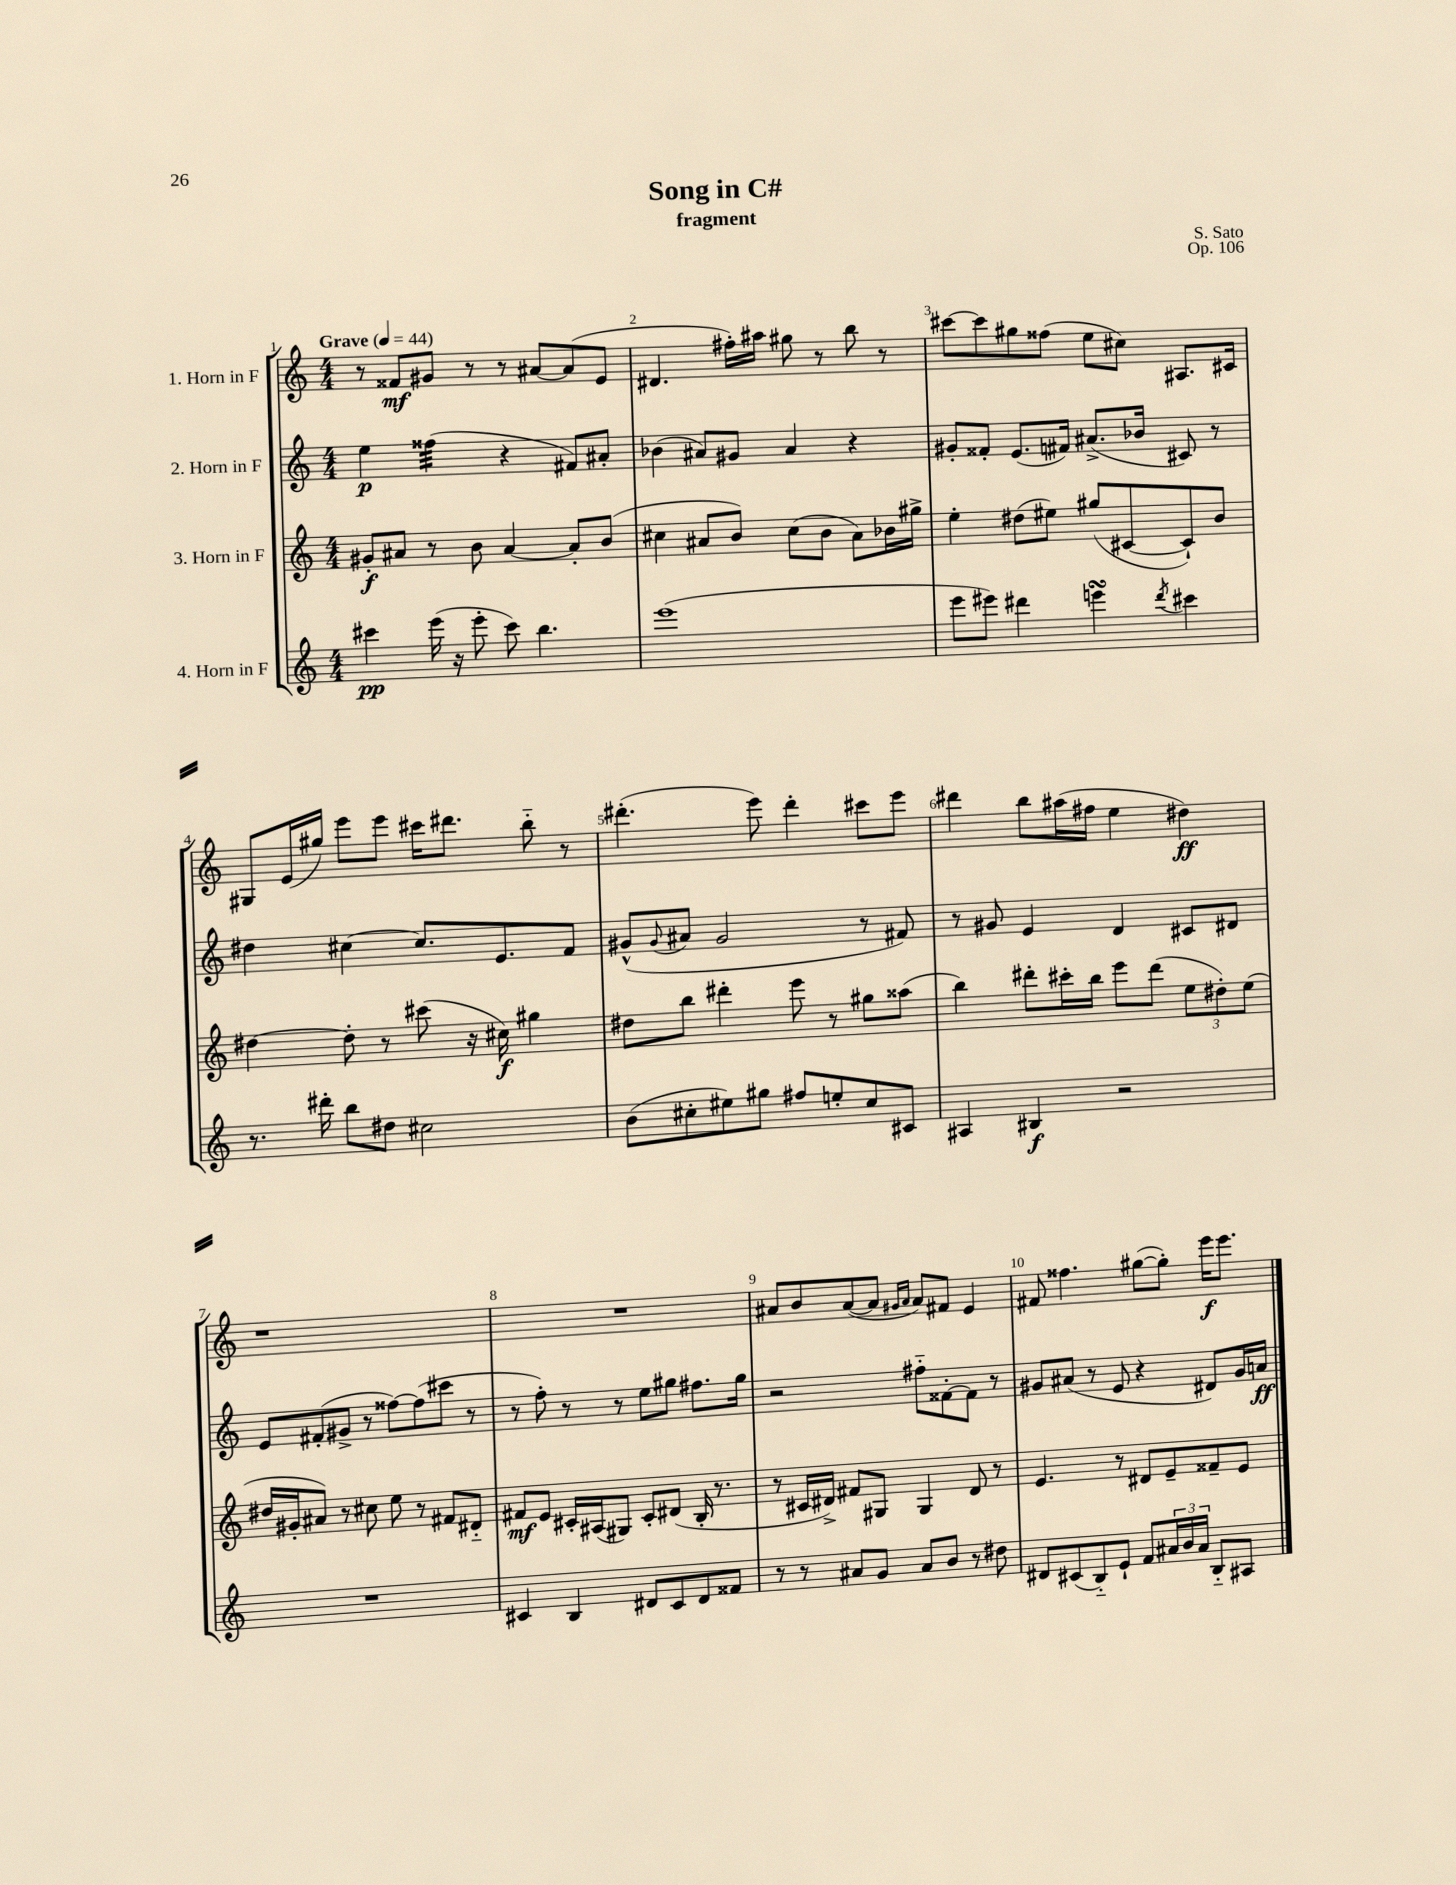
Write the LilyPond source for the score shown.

\header { title = "Song in C#" composer = "S. Sato" subtitle = "fragment" opus = "Op. 106" }
<<
\new StaffGroup <<
\new Staff = "s0" \with { instrumentName = "1. Horn in F" } {
    \clef treble \key c \major \numericTimeSignature \time 4/4 \tempo "Grave" 4 = 44
    r8 fisis'8\mf gis'8 r8 r8 ais'8~ ais'8( e'8 |
    dis'4. fis''16-.) ais''16 gis''8 r8 b''8 r8 |
    cis'''8~ cis'''8 gis''8 fisis''8( e''8 cis''8) ais8. cis'16 |
    gis8 e'16( gis''16) e'''8 e'''8 cis'''16 dis'''8. b''8-_ r8 |
    dis'''4.-.( e'''8) dis'''4-. cis'''8 e'''8 |
    dis'''4 b''8 ais''16( fis''16 e''4 dis''4\ff) |
    r1 |
    R1 |
    ais'8 b'8 ais'8~( ais'8 \grace { gis'16 ais'16 } ais'8) fis'8 e'4 |
    fis'8 fisis''4. gis''8~( gis''8-.) e'''16\f e'''8. \bar "|." |
}
\new Staff = "s1" \with { instrumentName = "2. Horn in F" } {
    \clef treble \key c \major \numericTimeSignature \time 4/4
    e''4\p fisis''4:32( r4 fis'8) ais'8-. |
    bes'4( ais'8) gis'8 ais'4 r4 |
    gis'8-. fisis'8-. e'8.( fis'16) ais'8.->( bes'16 cis'8) r8 |
    dis''4 cis''4~ cis''8. e'8. f'8 |
    gis'8-^( \appoggiatura { gis'8 } ais'8 gis'2 r8 fis'8) |
    r8 gis'8 e'4 d'4 cis'8 dis'8 |
    e'8 fis'8-.( gis'8-> r8 fisis''8~) fisis''8( cis'''8 r8 |
    r8 f''8-.) r8 r8 e''8 gis''8 fis''8. gis''16 |
    r2 fis''8-_ fisis'8~-. fisis'8 r8 |
    gis'8 ais'8( r8 e'8 r4 dis'8) gis'16 a'16\ff \bar "|." |
}
\new Staff = "s2" \with { instrumentName = "3. Horn in F" } {
    \clef treble \key c \major \numericTimeSignature \time 4/4
    gis'8-.\f ais'8 r8 b'8 ais'4~ ais'8-. b'8( |
    cis''4 ais'8 b'8) cis''8( b'8 ais'8) bes'16 gis''16-> |
    e''4-. dis''8( eis''8) gis''8( cis'8~ cis'8-!) b'8 |
    dis''4~ dis''8-. r8 cis'''8( r16 cis''16\f) gis''4 |
    dis''8 b''8 dis'''4-. e'''8 r8 gis''8 aisis''8( |
    b''4) dis'''8-. cis'''16-. b''16 e'''8 dis'''8( \tuplet 3/2 { e''8 dis''8-.) e''8( } |
    dis''16 gis'16-. ais'8) r8 cis''8 e''8 r8 fis'8 dis'8-_ |
    fis'8\mf e'8 cis'16-. ais16( gis8) cis'8-. dis'8( b16-. r8. |
    r8 cis'16 dis'16->) fis'8 gis8 gis4 dis'8 r8 |
    e'4. r8 dis'8 e'8-- fisis'8-- e'8 \bar "|." |
}
\new Staff = "s3" \with { instrumentName = "4. Horn in F" } {
    \clef treble \key c \major \numericTimeSignature \time 4/4
    cis'''4\pp e'''16( r16 e'''8-. cis'''8) b''4. |
    e'''1( |
    e'''8 eis'''8) dis'''4 e'''4\turn \acciaccatura { dis'''8 } cis'''4 |
    r8. dis'''16-. b''8 dis''8 cis''2 |
    b'8( cis''8-. eis''8) gis''8 fis''8 e''8-. cis''8 cis'8 |
    ais4 bis4\f r2 |
    R1 |
    cis'4 b4 dis'8 cis'8 dis'8 fisis'8 |
    r8 r8 ais'8 g'8 ais'8 b'8 r8 dis''8 |
    dis'8 cis'8( b8-_) e'8-! f'8 \tuplet 3/2 { ais'16 b'16 ais'16 } b8-_ ais8 \bar "|." |
}
>>
>>
\layout { \context { \Score \override BarNumber.break-visibility = ##(#f #t #t) barNumberVisibility = #all-bar-numbers-visible } }
